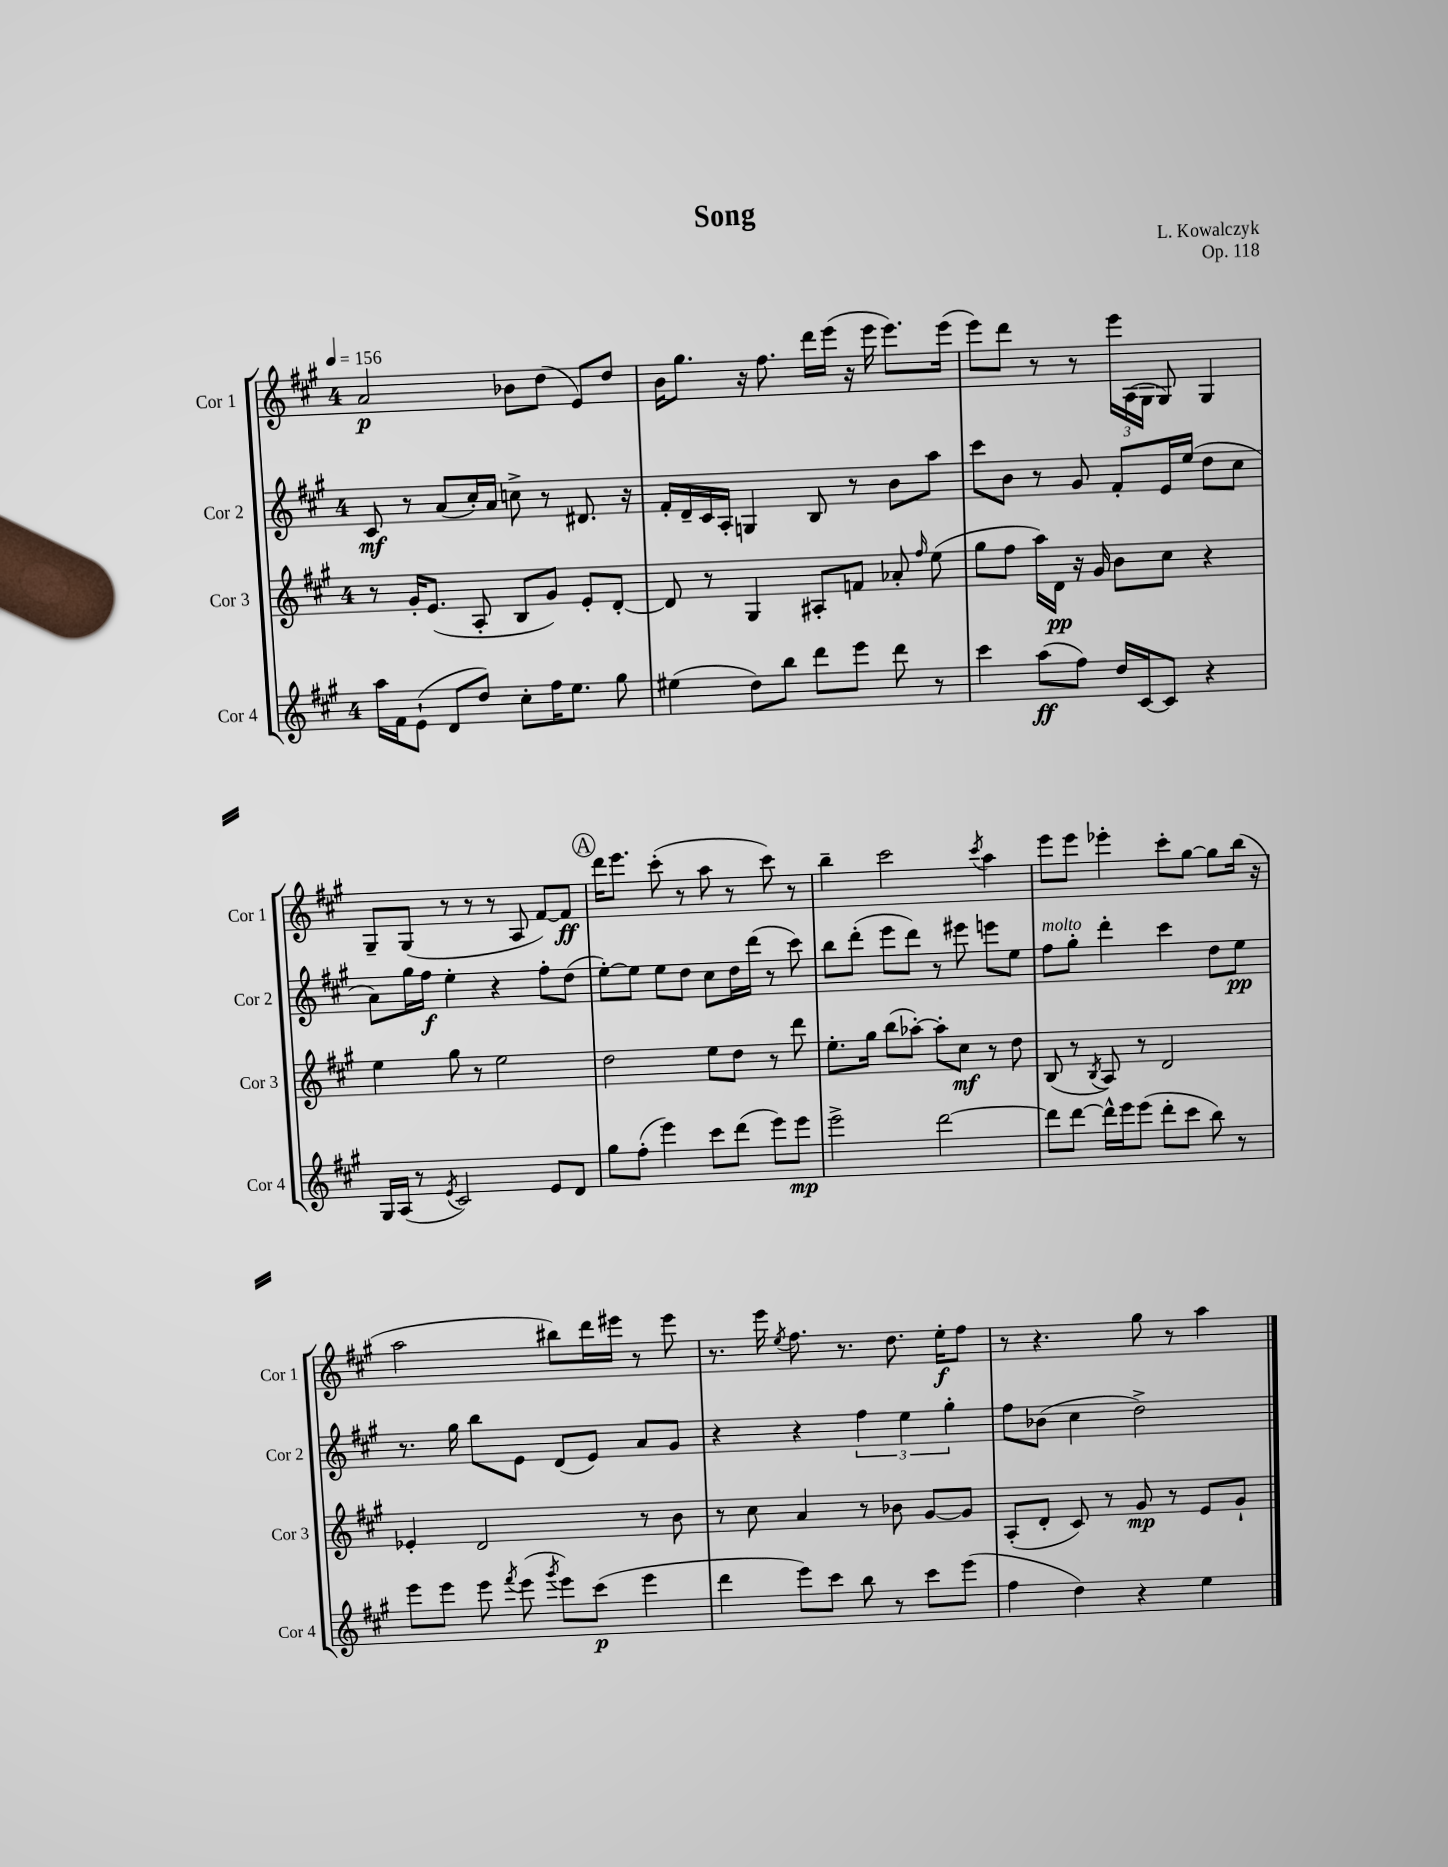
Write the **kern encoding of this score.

**kern	**dynam	**kern	**dynam	**kern	**dynam	**kern	**dynam
*part4	*part4	*part3	*part3	*part2	*part2	*part1	*part1
*staff4	*staff4	*staff3	*staff3	*staff2	*staff2	*staff1	*staff1
*I"Cor 4	*	*I"Cor 3	*	*I"Cor 2	*	*I"Cor 1	*
*I'Cor 4	*	*I'Cor 3	*	*I'Cor 2	*	*I'Cor 1	*
*clefG2	*	*clefG2	*	*clefG2	*	*clefG2	*
*k[f#c#g#]	*	*k[f#c#g#]	*	*k[f#c#g#]	*	*k[f#c#g#]	*
*M4/4	*	*M4/4	*	*M4/4	*	*M4/4	*
*MM156	*	*MM156	*	*MM156	*	*MM156	*
=1	=1	=1	=1	=1	=1	=1	=1
16aa\LL	.	8r	.	8c#/	mf	2a/	p
16f#\J	.	.	.	.	.	.	.
(8e`\J	.	16g#'/KL	.	8r	.	.	.
.	.	(8.e/J	.	.	.	.	.
8d/L	.	.	.	(8a/L	.	.	.
8dd/J)	.	8A'/	.	16cc#'/L)	.	.	.
.	.	.	.	16a/JJ	.	.	.
8cc#'\L	.	8B/L	.	8ccn^\	.	8b-X\L	.
16ff#\K	.	8g#/J)	.	8r	.	(8dd\J	.
8.ee\J	.	.	.	.	.	.	.
.	.	8e'/L	.	8.d#X/	.	8e/L)	.
8gg#\	.	[8d'/J	.	.	.	8dd/J	.
.	.	.	.	16r	.	.	.
=2	=2	=2	=2	=2	=2	=2	=2
(4ee#X\	.	8d/]	.	16f#'/LL	.	16b\KL	.
.	.	.	.	16d~/	.	8.gg#\J	.
.	.	8r	.	16c#/	.	.	.
.	.	.	.	16A'/JJ	.	.	.
8dd\L)	.	4G#/	.	4Gn/	.	16r	.
.	.	.	.	.	.	8.ff#\	.
8bb\J	.	.	.	.	.	.	.
8ddd\L	.	8A#X'/L	.	8B/	.	16ddd\LL	.
.	.	.	.	.	.	(16eee\JJ	.
8eee\J	.	8fn/J	.	8r	.	16r	.
.	.	.	.	.	.	16eee\	.
8ddd\	.	8a-X'/	.	8b\L	.	8.eee\L)	.
.	.	16qqff#/	.	.	.	.	.
8r	.	(8ee\	.	8aa\J	.	.	.
.	.	.	.	.	.	(16eee\Jk	.
=3	=3	=3	=3	=3	=3	=3	=3
4ccc#\	.	8gg#\L	.	8ccc#\L	.	8eee\L)	.
.	.	8ff#\J	.	8b\J	.	8ddd\J	.
(8aa\L	ff	16aa\LL)	.	8r	.	8r	.
.	.	16d\JJ	pp	.	.	.	.
8ff#\J)	.	16r	.	8g#/	.	8r	.
.	.	16g#/	.	.	.	.	.
16dd/LL	.	8b\L	.	8f#'/L	.	24eee\LL	.
.	.	.	.	.	.	(24A\	.
[16c#/J	.	.	.	.	.	.	.
.	.	.	.	.	.	24G#\JJ	.
8c#/J]	.	8cc#\J	.	16e/L	.	8G#/)	.
.	.	.	.	(16ee/JJ	.	.	.
4r	.	4r	.	8dd\L	.	4G#/	.
.	.	.	.	8cc#\J	.	.	.
!!LO:LB:g=z
=4	=4	=4	=4	=4	=4	=4	=4
16G#/LL	.	4ee\	.	8a\L)	.	8G#~/L	.
(16A/JJ	.	.	.	.	.	.	.
8r	.	.	.	16gg#\L	.	(8G#/J	.
.	.	.	.	16ff#\JJ	f	.	.
8qe/	.	.	.	.	.	.	.
2c#/)	.	8gg#\	.	4ee'\	.	8r	.
.	.	8r	.	.	.	8r	.
.	.	2ee\	.	4r	.	8r	.
.	.	.	.	.	.	8A/	.
8e/L	.	.	.	8ff#'\L	.	[8f#/L)	.
8d/J	.	.	.	(8dd\J	.	8f#/J]	ff
!!LO:REH:place=s1:t=A
=5	=5	=5	=5	=5	=5	=5	=5
8gg#\L	.	2dd\	.	[8ee'\L)	.	16ddd\KL	.
.	.	.	.	.	.	8.eee\J	.
(8ff#'\J	.	.	.	8ee\J]	.	.	.
4eee\)	.	.	.	8ee\L	.	(8ccc#'\	.
.	.	.	.	8dd\J	.	8r	.
8ccc#\L	.	8ee\L	.	8cc#\L	.	8aa\	.
(8ddd\J	.	8dd\J	.	16dd\L	.	8r	.
.	.	.	.	(16ddd\JJ	.	.	.
8eee\L)	.	8r	.	8r	.	8ccc#\)	.
8eee\J	mp	8ddd\	.	8ccc#\)	.	8r	.
=6	=6	=6	=6	=6	=6	=6	=6
2eee^\	.	8.ee'\L	.	8bb\L	.	4bb~\	.
.	.	.	.	(8ddd'\J	.	.	.
.	.	16gg#\Jk	.	.	.	.	.
.	.	(8bb\L	.	8eee\L	.	2ccc#\	.
.	.	[8aa-X'\J)	.	8ddd\J)	.	.	.
[2ddd\	.	8aa-'\L]	.	8r	.	.	.
.	.	8cc#\J	mf	8eee#X\	.	.	.
.	.	.	.	.	.	8qccc#/	.
.	.	8r	.	8eeen\L	.	4aa\	.
.	.	8dd\	.	8ee\J	.	.	.
=7	=7	=7	=7	=7	=7	=7	=7
!	!	!	!	!LO:TX:a:i:t=molto	!	!	!
8ddd\L]	.	(8B/	.	8ff#\L	.	8eee\L	.
[8ddd\J	.	8r	.	8gg#'\J	.	8eee\J	.
.	.	8qB/	.	.	.	.	.
16ddd^^\LL]	.	8A/)	.	4ddd'\	.	4eee-X'\	.
16eee\J	.	.	.	.	.	.	.
(8eee\J	.	8r	.	.	.	.	.
8ddd'\L	.	2d/	.	4ccc#\	.	8ccc#'\L	.
8ccc#\J	.	.	.	.	.	[8gg#\J	.
8bb\)	.	.	.	8dd\L	.	8gg#\L]	.
8r	.	.	.	8ee\J	pp	(16bb\Jk	.
.	.	.	.	.	.	16r	.
!!LO:LB:g=z
=8	=8	=8	=8	=8	=8	=8	=8
8eee\L	.	4e-X'/	.	8.r	.	2aa\	.
8eee\J	.	.	.	.	.	.	.
.	.	.	.	16gg#\	.	.	.
8eee\	.	2d/	.	8bb\L	.	.	.
8qfff#/	.	.	.	.	.	.	.
(8eee\	.	.	.	8e\J	.	.	.
8qggg#/	.	.	.	.	.	.	.
8eee\L)	.	.	.	(8d/L	.	8bb#X\L)	.
(8ccc#\J	p	.	.	8e/J)	.	16ddd\L	.
.	.	.	.	.	.	16eee#X\JJ	.
4eee\	.	8r	.	8a/L	.	8r	.
.	.	8b\	.	8g#/J	.	8eee#\	.
=9	=9	=9	=9	=9	=9	=9	=9
4ddd\	.	8r	.	4r	.	8.r	.
.	.	8cc#\	.	.	.	.	.
.	.	.	.	.	.	16eee\	.
.	.	.	.	.	.	8qee/	.
8eee\L)	.	4a/	.	4r	.	8.ff#\	.
8ccc#\J	.	.	.	.	.	.	.
.	.	.	.	.	.	8.r	.
8bb\	.	8r	.	6ff#\	.	.	.
8r	.	8b-X\	.	.	.	8.dd\	.
.	.	.	.	6ee\	.	.	.
8ccc#\L	.	[8g#/L	.	.	.	.	.
.	.	.	.	.	.	16ee'\KL	f
.	.	.	.	6gg#'\	.	.	.
(8eee\J	.	8g#/J]	.	.	.	8ff#\J	.
=10	=10	=10	=10	=10	=10	=10	=10
4ff#\	.	(8A'/L	.	8ff#\L	.	8r	.
.	.	8d'/J	.	(8b-X\J	.	4.r	.
4dd\)	.	8c#/)	.	4cc#\	.	.	.
.	.	8r	.	.	.	.	.
4r	.	8g#/	mp	2dd^\)	.	8gg#\	.
.	.	8r	.	.	.	8r	.
4ee\	.	8e/L	.	.	.	4aa\	.
.	.	8g#`/J	.	.	.	.	.
==	==	==	==	==	==	==	==
*-	*-	*-	*-	*-	*-	*-	*-
